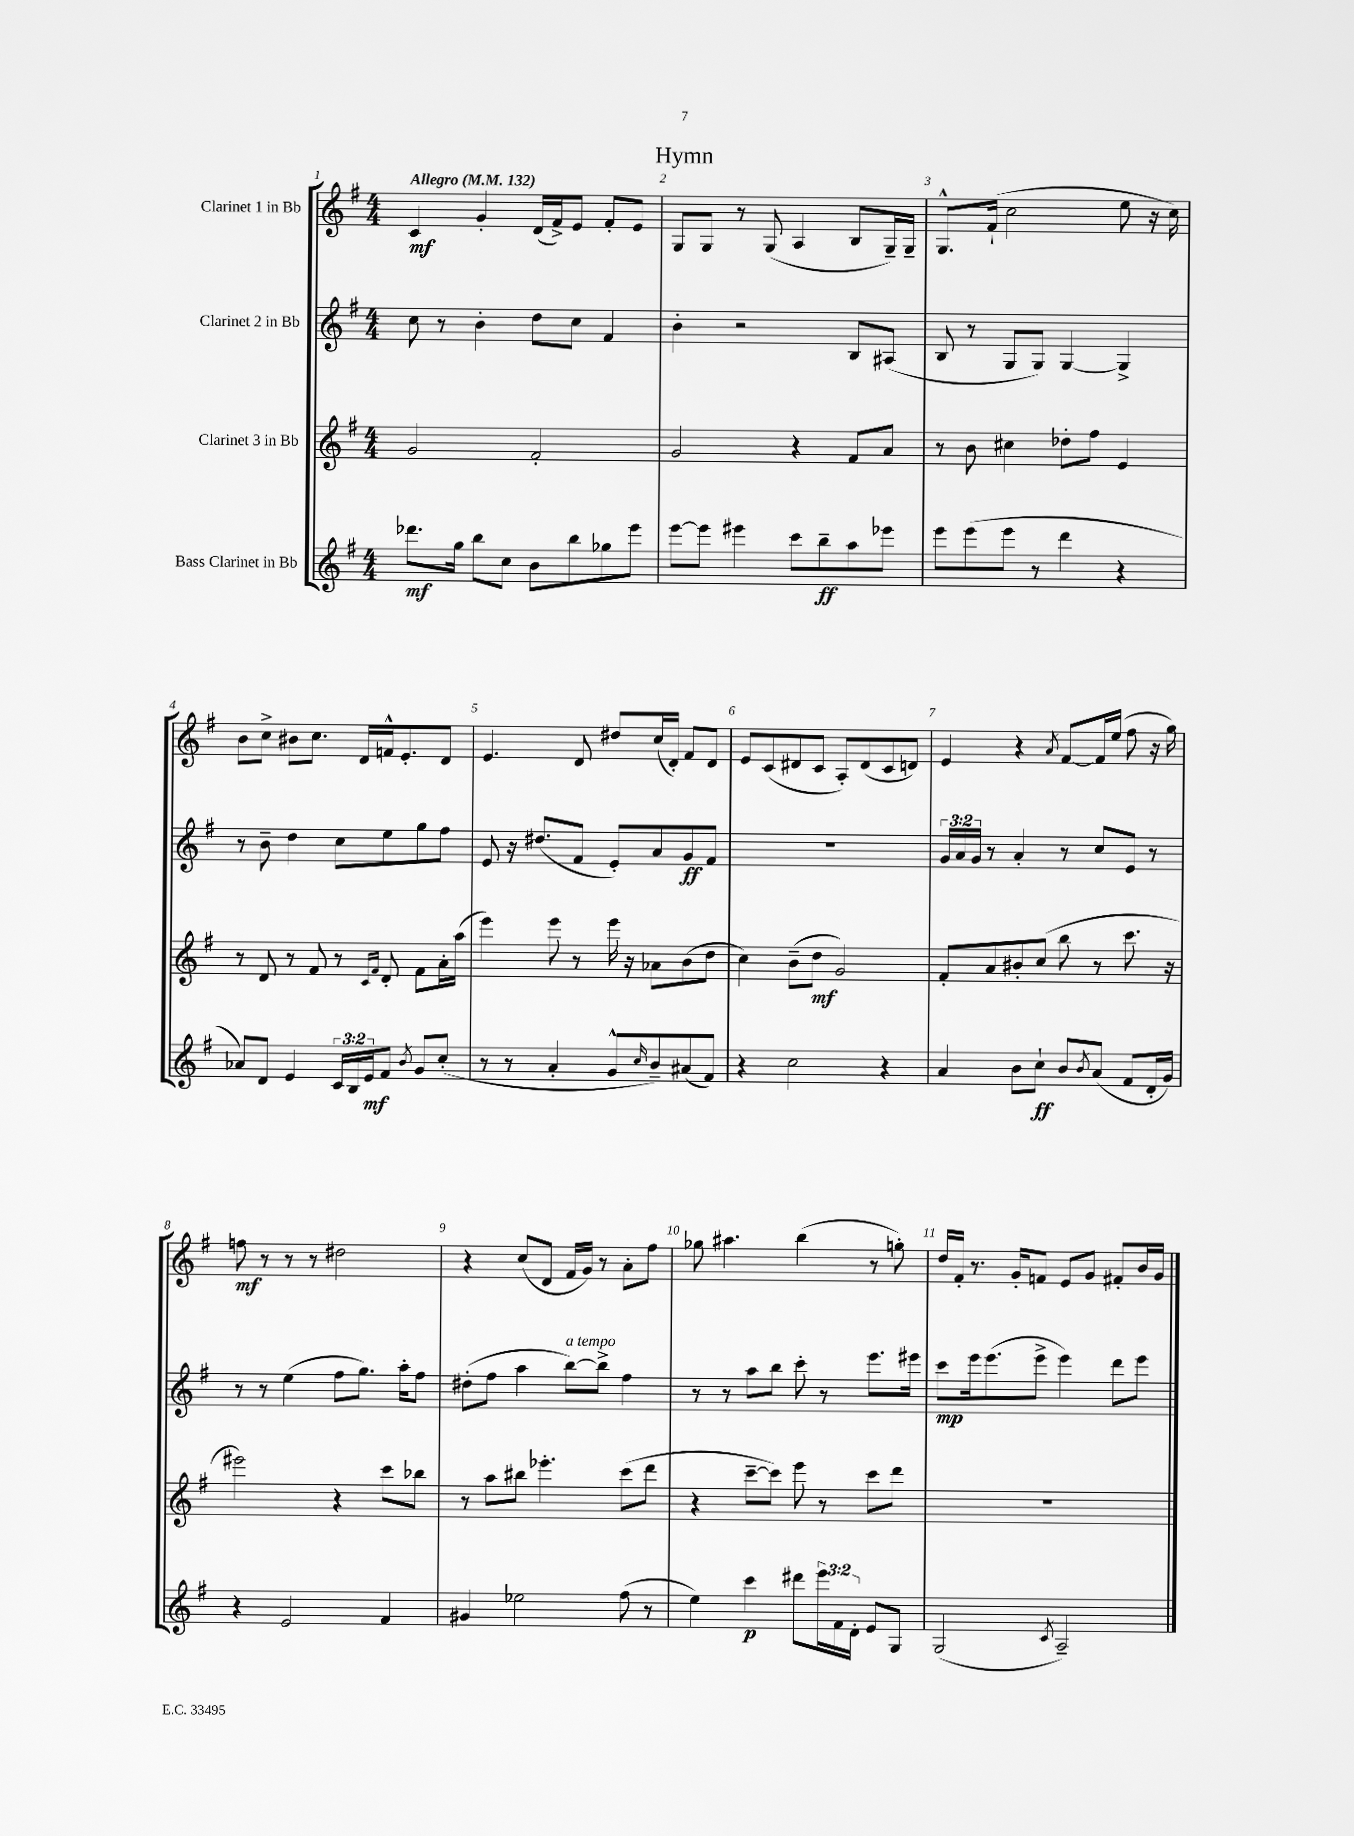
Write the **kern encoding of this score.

**kern	**kern	**kern	**kern
*staff4	*staff3	*staff2	*staff1
*clefG2	*clefG2	*clefG2	*clefG2
*k[f#]	*k[f#]	*k[f#]	*k[f#]
*M4/4	*M4/4	*M4/4	*M4/4
*MM132	*MM132	*MM132	*MM132
8.ddd-\L	2g/	8cc\	4c/
.	.	8r	.
16gg\Jk	.	.	.
8bb\L	.	4b'\	4g'/
8cc\J	.	.	.
8b\L	2f#'/	8dd\L	(16d/LL
.	.	.	16f#^/J)
8bb\	.	8cc\J	8e/J
8gg-\	.	4f#/	8f#'/L
8eee\J	.	.	8e/J
=	=	=	=
[8eee\L	2g/	4b'\	8G/L
8eee\]J	.	.	8G/J
4eee#\	.	2r	8r
.	.	.	(8G/
8ccc\L	4r	.	4A/
8bb~\	.	.	.
8aa\	8f#/L	8B/L	8B/L
8eee-\J	8a/J	(8A#/J	16G~/L)
.	.	.	16G~/JJ
=	=	=	=
8eee\L	8r	8B/	8.G^^/L
(8eee\	8b\	8r	.
.	.	.	(16f#`/Jk
8eee\J	4cc#\	8G/L	2cc\
8r	.	8G/J)	.
4ddd\	8dd-'\L	[4G/	.
.	8ff#\J	.	.
4r	4e/	4G^/]	8ee\
.	.	.	16r
.	.	.	16cc\)
=	=	=	=
8a-/L)	8r	8r	8b\L
8d/J	8d/	8b~\	8cc^\J
4e/	8r	4dd\	8b#\L
.	8f#/	.	8.cc\J
24c/LL	8r	8cc\L	.
24B/	.	.	.
.	.	.	16d/LL
24e/J	.	.	.
.	16qqc/LL	.	.
.	16qqf#/JJ	.	.
8f#/J	8d'/	8ee\	16f^^/J
.	.	.	8.e'/
8qb/	.	.	.
8g/L	8f#\L	8gg\	.
(8cc'/J	16a'\L	8ff#\J	8d/J
.	(16aa\JJ	.	.
=	=	=	=
8r	4eee\)	8e/	4.e/
8r	.	16r	.
.	.	(8.dd#/L	.
4a'/	8eee\	.	.
.	8r	8f#/J	8d/
8g^^/L	16eee\	8e'/L)	8dd#/L
.	16r	.	.
16qqcc/	.	.	.
8b~/)	8a-\L	8a/	(16cc/L
.	.	.	16d'/JJ)
(8a#/	(8b\	8g/	8f#/L
8f#/J)	8dd\J	8f#/J	8d/J
=	=	=	=
4r	4cc\)	1r	8e/L
.	.	.	(8c/
2cc\	(8b~\L	.	8d#/
.	8dd\J	.	8c/J
.	2g/)	.	8A'/L)
.	.	.	(8d#/
4r	.	.	8c/
.	.	.	8d/J)
=	=	=	=
4a/	8f#'/L	24g/LL	4e/
.	.	24a/	.
.	.	24g/JJ	.
.	8a/	8r	.
8b\L	8b#'/	4a'/	4r
8cc`\J	(8cc/J	.	.
.	.	.	8qa/
8b/L	8bb\	8r	[8f#/L
8qb/	.	.	.
(8a/J	8r	8cc/L	16f#/]L
.	.	.	(16ee/JJ
8f#/L	8.ccc\	8e/J	8ff#\
16d'/L	.	8r	16r
16g/JJ)	16r	.	16gg\)
=	=	=	=
4r	2eee#\)	8r	8ff\
.	.	8r	8r
2e/	.	(4ee\	8r
.	.	.	8r
.	4r	8ff#\L	2dd#\
.	.	8.gg\J)	.
4f#/	8ccc\L	.	.
.	.	16aa'\LK	.
.	8bb-\J	8ff#\J	.
=	=	=	=
4g#/	8r	(8dd#'\L	4r
.	8aa\L	8ff#\J	.
2ee-\	8bb#\J	4aa\	(8cc/L
.	4.eee-'\	.	8d/J
.	.	[8bb\L)	16f#/LL
.	.	.	16g/JJ)
.	.	8bb^\]J	8r
(8ff#\	(8ccc\L	4ff#\	8a'\L
8r	8ddd\J	.	8ff#\J
=	=	=	=
4ee\)	4r	8r	8gg-\
.	.	8r	4.aa#\
4ccc\	[8ccc~\L	8aa\L	.
.	8ccc\]J)	8bb\J	.
8ddd#\L	8eee\	8ccc'\	(4bb\
24eee\L	8r	8r	.
24f#\	.	.	.
24d'\JJ	.	.	.
8e/L	8ccc\L	8.eee\L	8r
8G/J	8ddd\J	.	8gg'\)
.	.	16eee#\Jk	.
=	=	=	=
(2G/	1r	8ccc\L	16dd/LL
.	.	.	16f#'/JJ
.	.	16eee\k	8.r
.	.	(8.eee\	.
.	.	.	16g'/LK
.	.	8eee^\J	8f/J
8qc/	.	.	.
2A~/)	.	4eee\)	8e/L
.	.	.	8g/J
.	.	8ddd\L	8f#'/L
.	.	8eee\J	16b/L
.	.	.	16g/JJ
==	==	==	==
*-	*-	*-	*-
